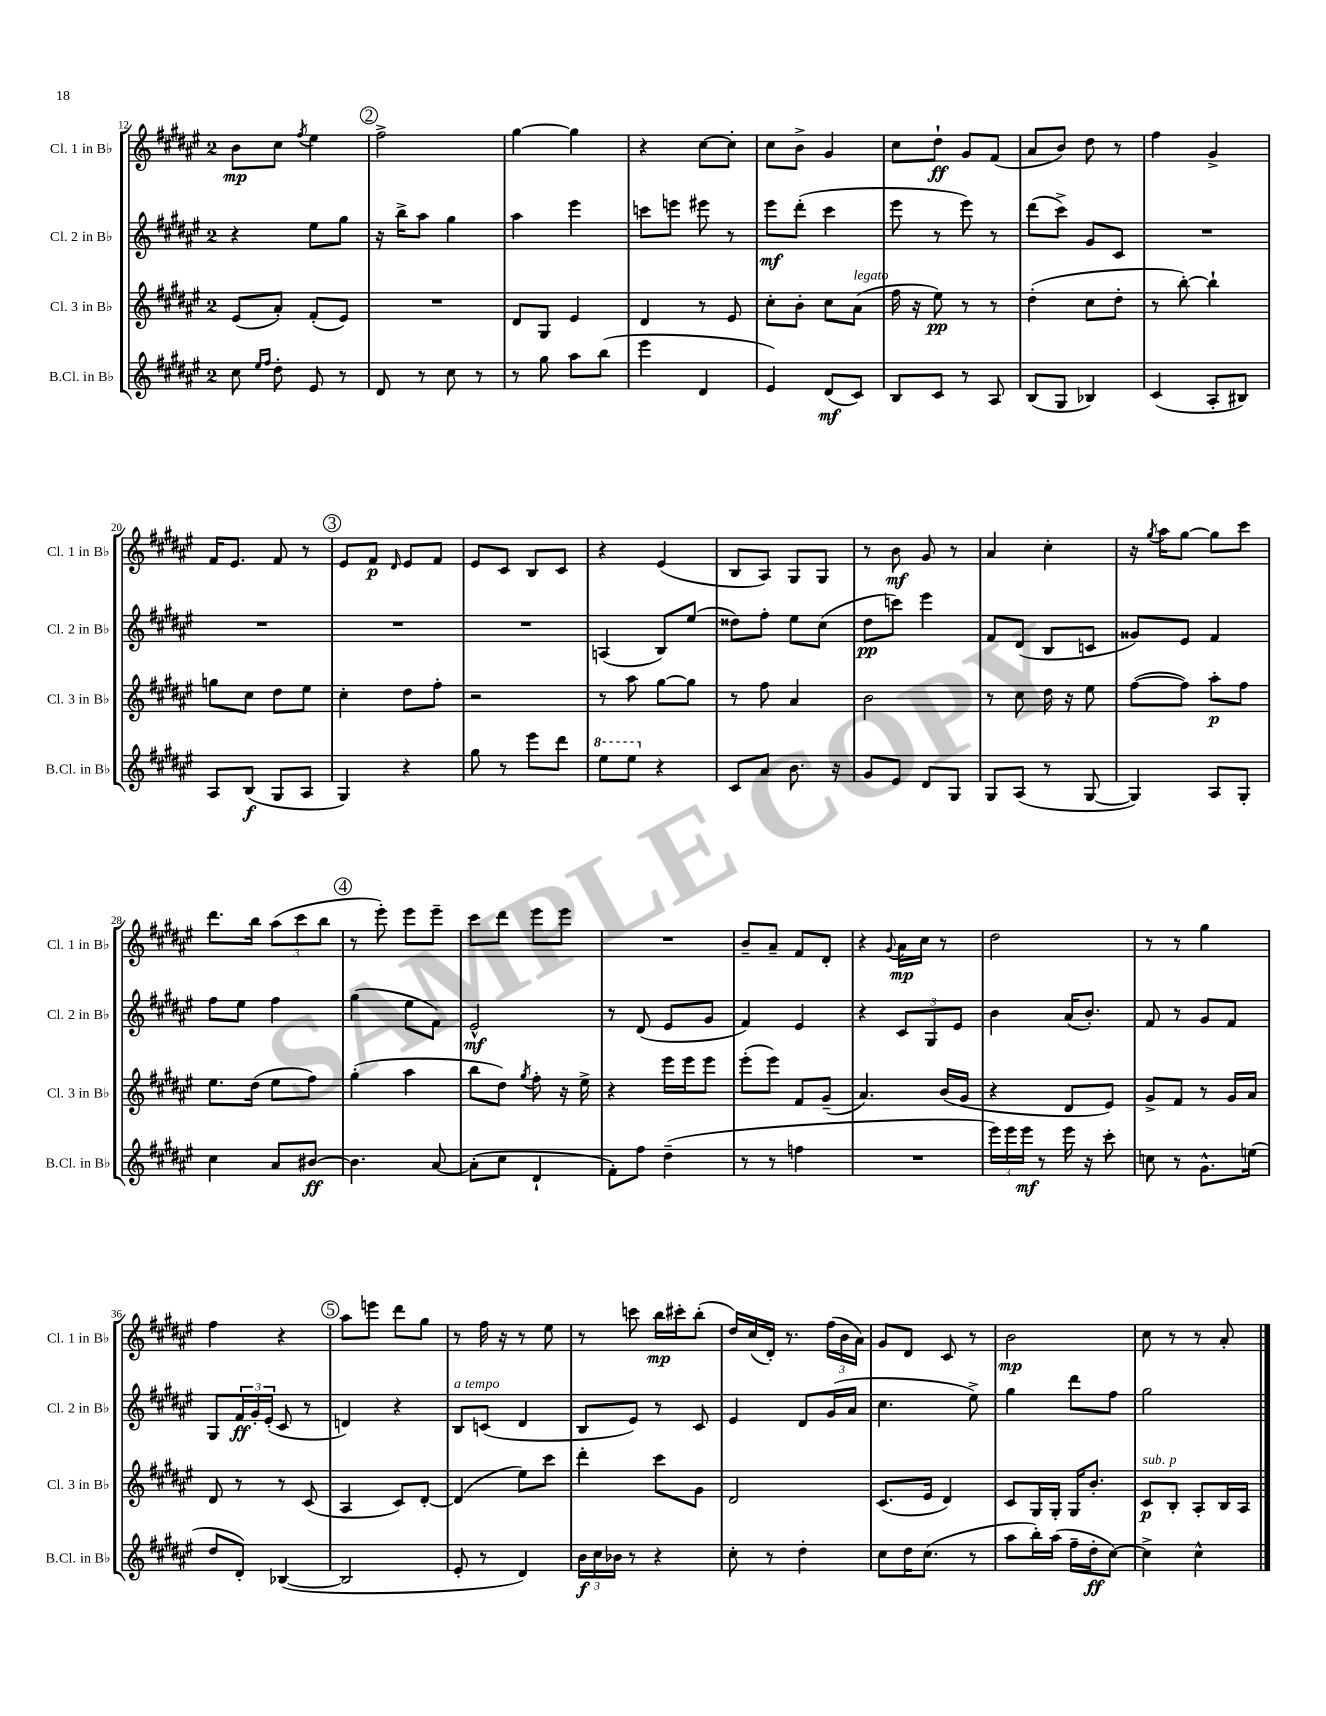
<<
\new StaffGroup <<
\new Staff = "s0" \with { instrumentName = "Cl. 1 in Bb" shortInstrumentName = "Cl. 1 in Bb" } {
    \clef treble \key fis \major \once \override Staff.TimeSignature.style = #'single-digit \time 2/4
    b'8\mp cis''8 \acciaccatura { fis''8 } eis''4 |
    \mark \markup { \circle "2" } fis''2-> |
    gis''4~ gis''4 |
    r4 cis''8~ cis''8-. |
    cis''8 b'8-> gis'4 |
    cis''8 dis''8-!\ff gis'8 fis'8( |
    ais'8 b'8) dis''8 r8 |
    fis''4 gis'4-> |
    fis'16 eis'8. fis'8 r8 |
    \mark \markup { \circle "3" } eis'8 fis'8\p \grace { dis'16 } eis'8 fis'8 |
    eis'8 cis'8 b8 cis'8 |
    r4 eis'4( |
    b8 ais8) gis8 gis8 |
    r8 b'8\mf gis'8 r8 |
    ais'4 cis''4-. |
    r16 \acciaccatura { gis''8 } ais''16 gis''8~ gis''8 cis'''8 |
    dis'''8. b''16 \tuplet 3/2 { ais''8( cis'''8 b''8 } |
    \mark \markup { \circle "4" } r8 eis'''8-.) eis'''8 eis'''8-- |
    cis'''8 dis'''8 eis'''8 eis'''8 |
    R2 |
    b'8-- ais'8-- fis'8 dis'8-. |
    r4 \appoggiatura { gis'8 } ais'16\mp cis''16 r8 |
    dis''2 |
    r8 r8 gis''4 |
    fis''4 r4 |
    \mark \markup { \circle "5" } ais''8 e'''8 dis'''8 gis''8 |
    r8 fis''16 r16 r8 eis''8 |
    r8 c'''8 b''16\mp cis'''16-. b''8-.( |
    dis''16) cis''16( dis'16-.) r8. \tuplet 3/2 { fis''16( b'16 ais'16) } |
    gis'8 dis'8 cis'8 r8 |
    b'2\mp |
    cis''8 r8 r8 ais'8-. \bar "|." |
}
\new Staff = "s1" \with { instrumentName = "Cl. 2 in Bb" shortInstrumentName = "Cl. 2 in Bb" } {
    \clef treble \key fis \major \once \override Staff.TimeSignature.style = #'single-digit \time 2/4
    r4 eis''8 gis''8 |
    \mark \markup { \circle "2" } r16 b''16-> ais''8 gis''4 |
    ais''4 eis'''4 |
    c'''8 e'''8 eis'''8 r8 |
    eis'''8\mf dis'''8-.( cis'''4 |
    eis'''8 r8 eis'''8) r8 |
    dis'''8( cis'''8->) gis'8 cis'8 |
    R2 |
    R2 |
    \mark \markup { \circle "3" } R2 |
    R2 |
    a4( b8) eis''8( |
    disis''8) fis''8-. eis''8 cis''8( |
    dis''8\pp c'''8) eis'''4 |
    fis'8 dis'8( b8 c'8 |
    gisis'8) eis'8 fis'4 |
    fis''8 eis''8 fis''4 |
    \mark \markup { \circle "4" } gis''4( eis''8 fis'8) |
    eis'2-^\mf |
    r8 dis'8( eis'8 gis'8 |
    fis'4) eis'4 |
    r4 \tuplet 3/2 { cis'8 gis8 eis'8 } |
    b'4 ais'16( b'8.-.) |
    fis'8 r8 gis'8 fis'8 |
    gis8 \tuplet 3/2 { fis'16\ff gis'16-. eis'16-.( } cis'8 r8 |
    \mark \markup { \circle "5" } d'4) r4 |
    b8^\markup { \italic "a tempo" } c'8( dis'4 |
    b8 eis'8) r8 cis'8 |
    eis'4 dis'8 gis'16( ais'16 |
    cis''4. eis''8->) |
    gis''4 dis'''8 fis''8 |
    gis''2 \bar "|." |
}
\new Staff = "s2" \with { instrumentName = "Cl. 3 in Bb" shortInstrumentName = "Cl. 3 in Bb" } {
    \clef treble \key fis \major \once \override Staff.TimeSignature.style = #'single-digit \time 2/4
    eis'8( ais'8-.) fis'8-.( eis'8) |
    \mark \markup { \circle "2" } R2 |
    dis'8 gis8 eis'4 |
    dis'4 r8 eis'8 |
    cis''8-. b'8-. cis''8 ais'8^\markup { \italic "legato" }( |
    fis''16 r16 eis''8\pp) r8 r8 |
    dis''4-.( cis''8 dis''8-. |
    r8 b''8~-.) b''4-! |
    g''8 cis''8 dis''8 eis''8 |
    \mark \markup { \circle "3" } cis''4-. dis''8 fis''8-. |
    r2 |
    r8 ais''8 gis''8~ gis''8 |
    r8 fis''8 ais'4 |
    b'2 |
    r8 cis''8 dis''16 r16 eis''8 |
    fis''8~( fis''8) ais''8-.\p fis''8 |
    eis''8. dis''16( eis''8 fis''8) |
    \mark \markup { \circle "4" } gis''4-.( ais''4 |
    b''8 dis''8) \acciaccatura { gis''8 } fis''8-. r16 eis''16-> |
    r4 eis'''16 eis'''16 eis'''8 |
    eis'''8-.( eis'''8) fis'8 gis'8--( |
    ais'4.) b'16( gis'16 |
    r4 dis'8 eis'8) |
    gis'8-> fis'8 r8 gis'16 ais'16 |
    dis'8 r8 r8 cis'8( |
    \mark \markup { \circle "5" } ais4 cis'8) dis'8~-. |
    dis'4( eis''8) cis'''8 |
    dis'''4-. cis'''8 gis'8 |
    dis'2 |
    cis'8.( eis'16 dis'4) |
    cis'8 gis16 gis16-. gis16 b'8.-. |
    cis'8\p^\markup { \italic "sub. p" } b8-. ais8-. b16 ais16 \bar "|." |
}
\new Staff = "s3" \with { instrumentName = "B.Cl. in Bb" shortInstrumentName = "B.Cl. in Bb" } {
    \clef treble \key fis \major \once \override Staff.TimeSignature.style = #'single-digit \time 2/4
    cis''8 \grace { eis''16 fis''16 } dis''8-. eis'8 r8 |
    \mark \markup { \circle "2" } dis'8 r8 cis''8 r8 |
    r8 gis''8 ais''8 b''8( |
    eis'''4 dis'4 |
    eis'4) dis'8\mf( cis'8) |
    b8 cis'8 r8 ais8 |
    b8( gis8 bes4) |
    cis'4( ais8-. bis8) |
    ais8 b8\f( gis8 ais8 |
    \mark \markup { \circle "3" } gis4) r4 |
    gis''8 r8 eis'''8 dis'''8 |
    \ottava #1 eis'''8 eis'''8 \ottava #0 r4 |
    cis'8 ais'8 b'8. r16 |
    gis'8 eis'8 dis'8 gis8 |
    gis8 ais8( r8 gis8~ |
    gis4) ais8 gis8-. |
    cis''4 ais'8 bis'8~\ff |
    \mark \markup { \circle "4" } bis'4. ais'8~ |
    ais'8-.( cis''8 dis'4-! |
    fis'8-.) fis''8 dis''4--( |
    r8 r8 f''4 |
    R2 |
    \tuplet 3/2 { eis'''16) eis'''16 eis'''16\mf } r8 eis'''16 r16 cis'''8-. |
    c''8 r8 gis'8.-^ e''16( |
    dis''8 dis'8-.) bes4~( |
    \mark \markup { \circle "5" } bes2 |
    eis'8-. r8 dis'4) |
    \tuplet 3/2 { b'16\f cis''16 bes'16 } r8 r4 |
    cis''8-. r8 dis''4-. |
    cis''8 dis''16 cis''8.( r8 |
    ais''8 b''16-.) ais''16( fis''16-- dis''16-.\ff cis''8~) |
    cis''4-> cis''4-^ \bar "|." |
}
>>
>>
\layout { \context { \Score currentBarNumber = #12 } }
